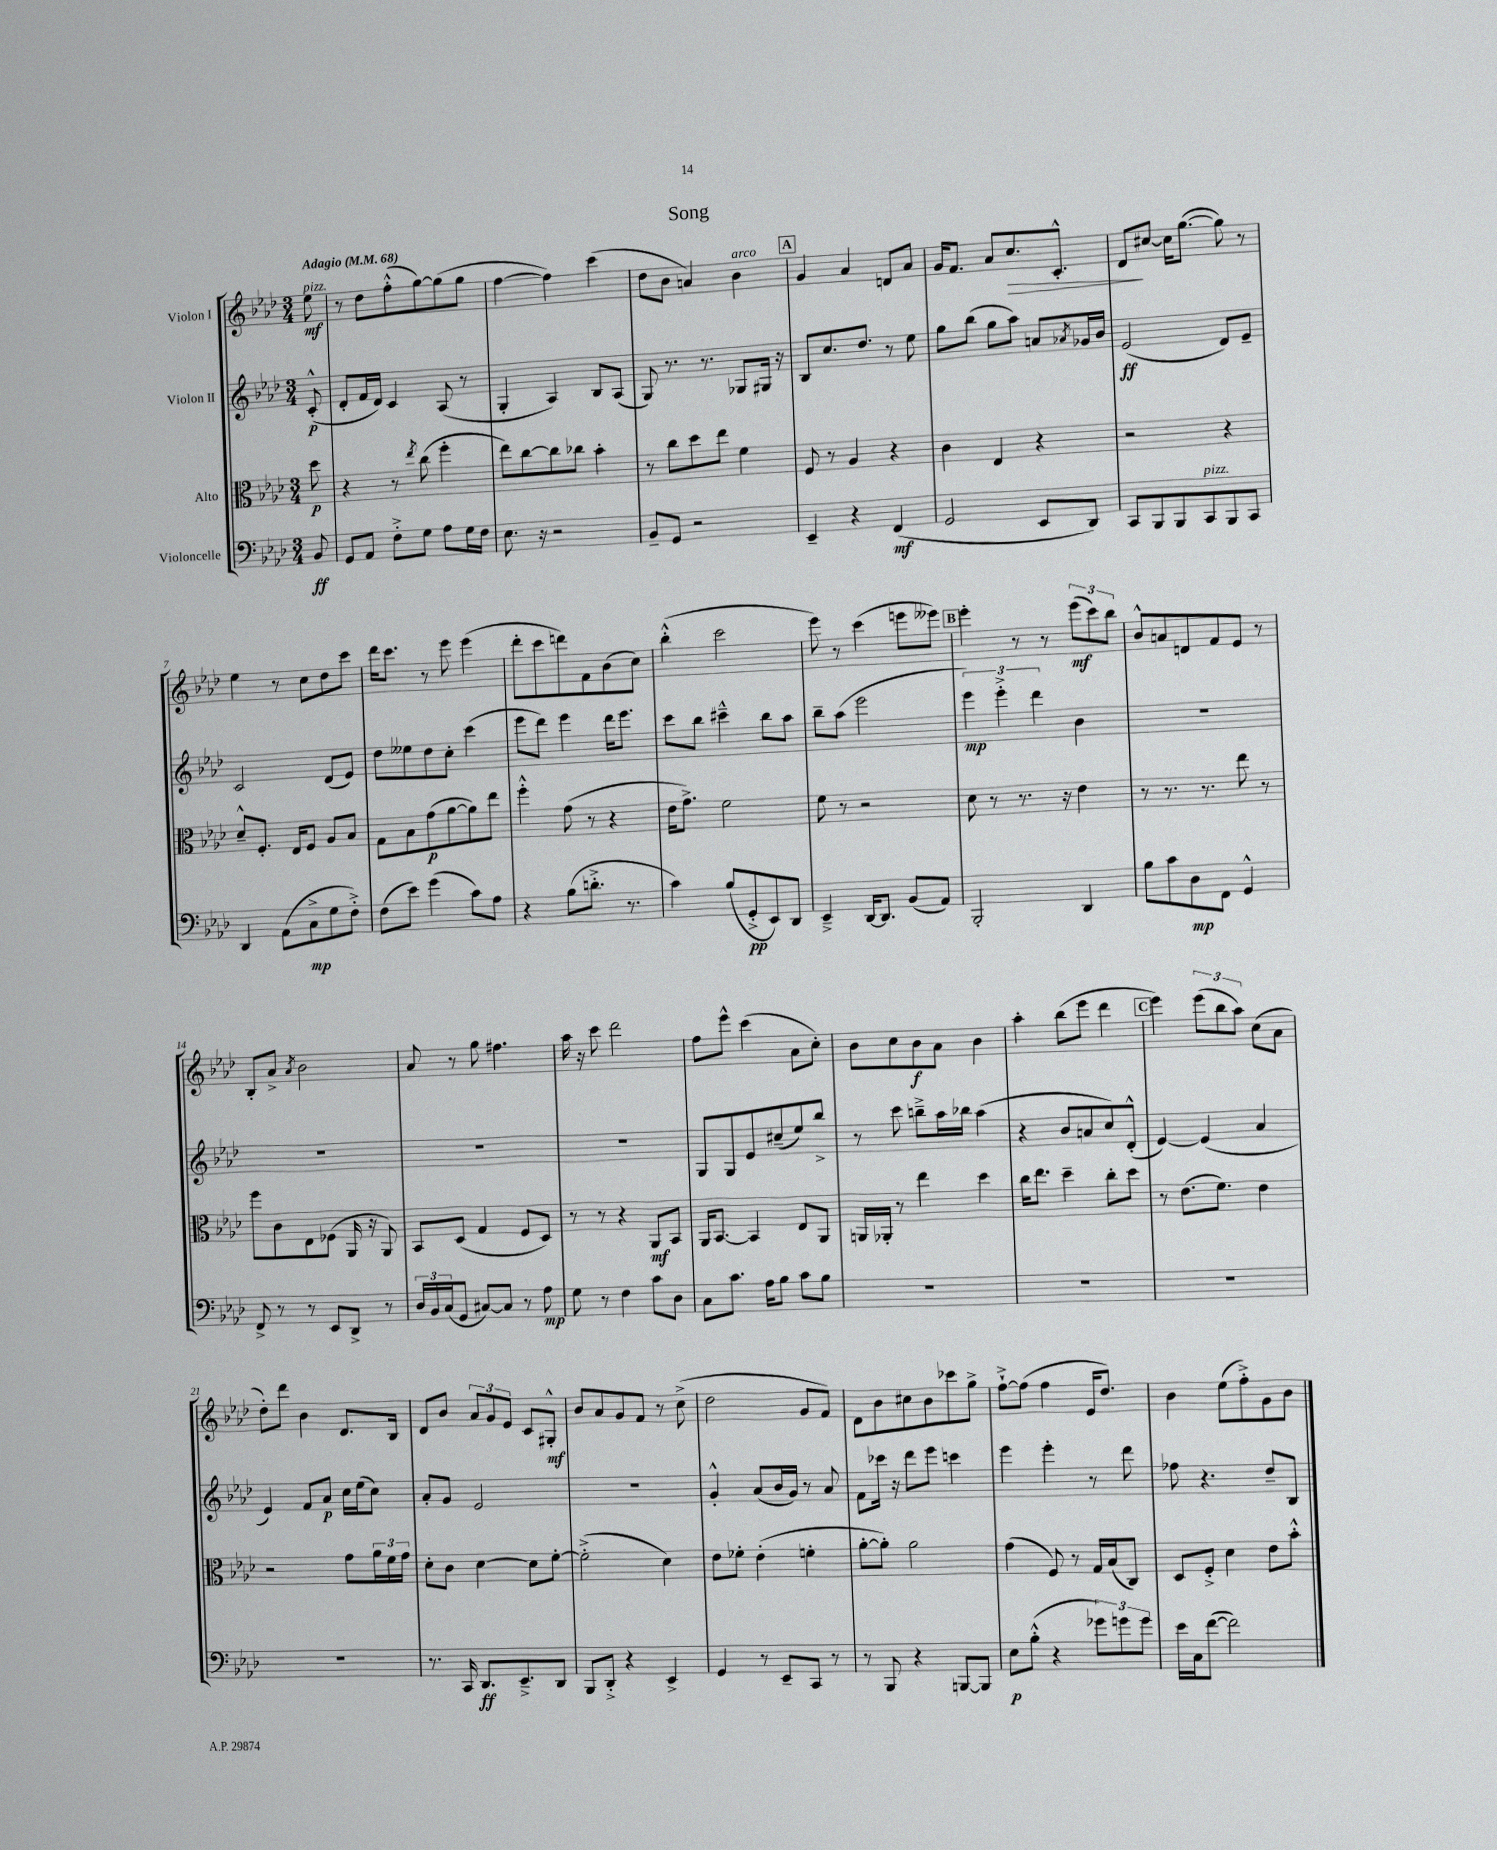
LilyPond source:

\header { title = "Song" }
<<
\new StaffGroup <<
\new Staff = "s0" \with { instrumentName = "Violon I" } {
    \clef treble \key aes \major \numericTimeSignature \time 3/4 \partial 8 \tempo "Adagio" 4 = 68
    ees''8\mf^\markup { \italic "pizz." } |
    r8 des''8 f''8-.-^( g''8~) g''8( g''8 |
    f''4~ f''4) c'''4( |
    des''8 bes'8 a'4) bes'4^\markup { \italic "arco" } |
    \mark \markup { \box "A" } g'4 aes'4 d'8 aes'8 |
    g'16 f'8. aes'8 c''8.\> c'8.-.-^ |
    des'8\! cis''8~ cis''16 g''8.~( g''8) r8 |
    ees''4 r8 c''8 des''8 c'''8 |
    des'''16 c'''8. r8 ees'''8 ees'''4( |
    des'''8-. c'''8 d'''8) f'8 bes'8( c''8) |
    bes''4-.-^( c'''2 |
    ees'''8) r8 c'''4( e'''8 eeses'''8) |
    \mark \markup { \box "B" } ees'''4-. r8 r8 \tuplet 3/2 { ees'''8\mf( c'''8) bes''8 } |
    bes'8-^ a'8 d'8 f'8 ees'8 r8 |
    bes8-. aes'8-> \acciaccatura { aes'8 } bes'2 |
    aes'8 r8 g''8 fis''4. |
    aes''16 r16 c'''8 des'''2 |
    f''8 ees'''8-^ c'''4( aes'8 c''8-.) |
    bes'8 c''8 bes'8\f aes'8 bes'4 |
    aes''4-. bes''8( ees'''8 des'''4 |
    \mark \markup { \box "C" } ees'''4) \tuplet 3/2 { ees'''8( bes''8 aes''8) } c''8( aes'8 |
    des''8-.) des'''8 bes'4 des'8. bes16 |
    des'8 bes'8 \tuplet 3/2 { aes'8 g'8 ees'8 } c'8 gis8-.-^\mf |
    bes'8 aes'8 g'8 f'8 r8 c''8->( |
    des''2 g'8 f'8) |
    des'8 bes'8 cis''8 bes'8 ces'''8 g''8-> |
    f''8~-!-> f''8( f''4 ees'16 des''8.) |
    bes'4 ees''8( f''8-.->) g'8 bes'8 \bar "|." |
}
\new Staff = "s1" \with { instrumentName = "Violon II" } {
    \clef treble \key aes \major \numericTimeSignature \time 3/4 \partial 8
    c'8-.-^\p( |
    des'8-. f'16 des'16) c'4 aes8( r8 |
    g4-. aes4) bes8 aes8( |
    g8) r8. r8. ges8 gis16 r16 |
    \mark \markup { \box "A" } bes8 c''8. des''8. r8 ees''8 |
    g''8 bes''8( g''8 aes''8) a'8 \acciaccatura { aes'8 } ges'16 bes'16 |
    ees'2\ff( des'8) ees'8-- |
    c'2 des'8( ees'8) |
    des''8 eeses''8 des''8 c''8-. c'''4( |
    ees'''8 des'''8) ees'''4 des'''16 ees'''8. |
    c'''8 bes''8 cis'''4---^ bes''8 aes''8 |
    bes''8-- aes''8( ees'''2 |
    \mark \markup { \box "B" } \tuplet 3/2 { ees'''4\mp) ees'''4-.-> des'''4 } bes'4 |
    R2. |
    R2. |
    R2. |
    R2. |
    g8 g8 ees'8 cis''8--( ees''8) bes''8-> |
    r8 c'''8 b''8---> aes''16 bes''16 aes''4( |
    r4 bes'8 a'8 c''8) des'8-.-^( |
    \mark \markup { \box "C" } ees'4~) ees'4( aes'4 |
    ees'4) f'8 aes'8\p c''16 ees''16( c''8) |
    aes'8-. g'8 ees'2 |
    R2. |
    g'4-.-^ aes'8( bes'16 g'16) r8 aes'8 |
    f'8 ces'''16 r16 des'''8 ees'''8 c'''4 |
    ees'''4 ees'''4-. r8 des'''8 |
    fes''8 r4. des''8-- bes8 \bar "|." |
}
\new Staff = "s2" \with { instrumentName = "Alto" } {
    \clef alto \key aes \major \numericTimeSignature \time 3/4 \partial 8
    des''8\p |
    r4 r8 \acciaccatura { ees''8 } c''8( f''4-. |
    ees''8) c''8~ c''8 ces''8 bes'4-. |
    r8 c''8 des''8 ees''8 f'4 |
    \mark \markup { \box "A" } f8 r8 aes4 r4 |
    c'4 ees4 r4 |
    r2 r4 |
    des'8---^ f8.-. ees16 f8 aes8 bes8 |
    g8 bes8 g'8\p( aes'8~ aes'8) ees''8 |
    f''4-.-^ g'8( r8 r4 |
    ees'16 g'8.->) f'2 |
    f'8 r8 r2 |
    \mark \markup { \box "B" } des'8 r8 r8. r16 ees'4 |
    r8 r8. r8. ees''8 r8 |
    f''8 c'8 ees8 fes8( aes,16 r16 aes,8) |
    bes,8 des8( g4 f8 des8) |
    r8 r8 r4 aes,8\mf bes,8 |
    aes,16 bes,8.~ bes,4 ees8 aes,8 |
    a,16 aes,16-. r8 ees''4 des''4 |
    c''16 ees''8. des''4-- c''8-. des''8 |
    \mark \markup { \box "C" } r8 ees'8.( f'8.) ees'4 |
    r2 g'8 \tuplet 3/2 { aes'16 f'16 g'16 } |
    des'8-. c'8 des'4~ des'8 f'8~-. |
    f'2-.->( des'4) |
    ees'8 fes'8-. ees'4-.( f'4-. |
    aes'8~-. aes'8-.) aes'2 |
    g'4( f8) r8 g16 bes16( c8) |
    des8 f8-.-> des'4 ees'8 bes'8-.-^ \bar "|." |
}
\new Staff = "s3" \with { instrumentName = "Violoncelle" } {
    \clef bass \key aes \major \numericTimeSignature \time 3/4 \partial 8
    bes,8\ff |
    g,8 aes,8 f8-.-> g8 aes8 g16 f16 |
    ees8. r16 r2 |
    bes,8-- g,8 r2 |
    \mark \markup { \box "A" } ees,4-- r4 f,4\mf( |
    g,2 ees,8 des,8) |
    c,8 bes,,8 bes,,8 c,8^\markup { \italic "pizz." } bes,,8 c,8 |
    des,4 aes,8( c8->\mp g8 f8-.->) |
    f8( ees'8) g'4( c'8) aes8 |
    r4 bes8( d'8.-.-> r8. |
    c'4) bes8( g,8-.->\pp ees,8) des,8 |
    ees,4---> des,16~ des,8. bes,8( aes,8) |
    \mark \markup { \box "B" } bes,,2-. des,4 |
    bes8 c'8 des8\mp f,8 g,4-^ |
    f,8-> r8 r8 ees,8 des,8-> r8 |
    \tuplet 3/2 { des16 bes,16 c16( } g,8 cis8~) cis8 r8 aes8\mp |
    g8 r8 f4 c'8 des8 |
    c8 c'8. aes16 bes8 c'8 bes8 |
    R2. |
    R2. |
    \mark \markup { \box "C" } R2. |
    R2. |
    r8. c,16 des,8.\ff ees,8.---> des,8 |
    bes,,8 des,8-.-> r4 ees,4-> |
    g,4 r8 ees,8-- c,8 r8 |
    r8 bes,,8 r4 b,,8~ b,,8 |
    ees8\p bes8-.-^( r4 \tuplet 3/2 { ges'8) g'8 g'8 } |
    ees'16 c16 f'8~( f'2) \bar "|." |
}
>>
>>
